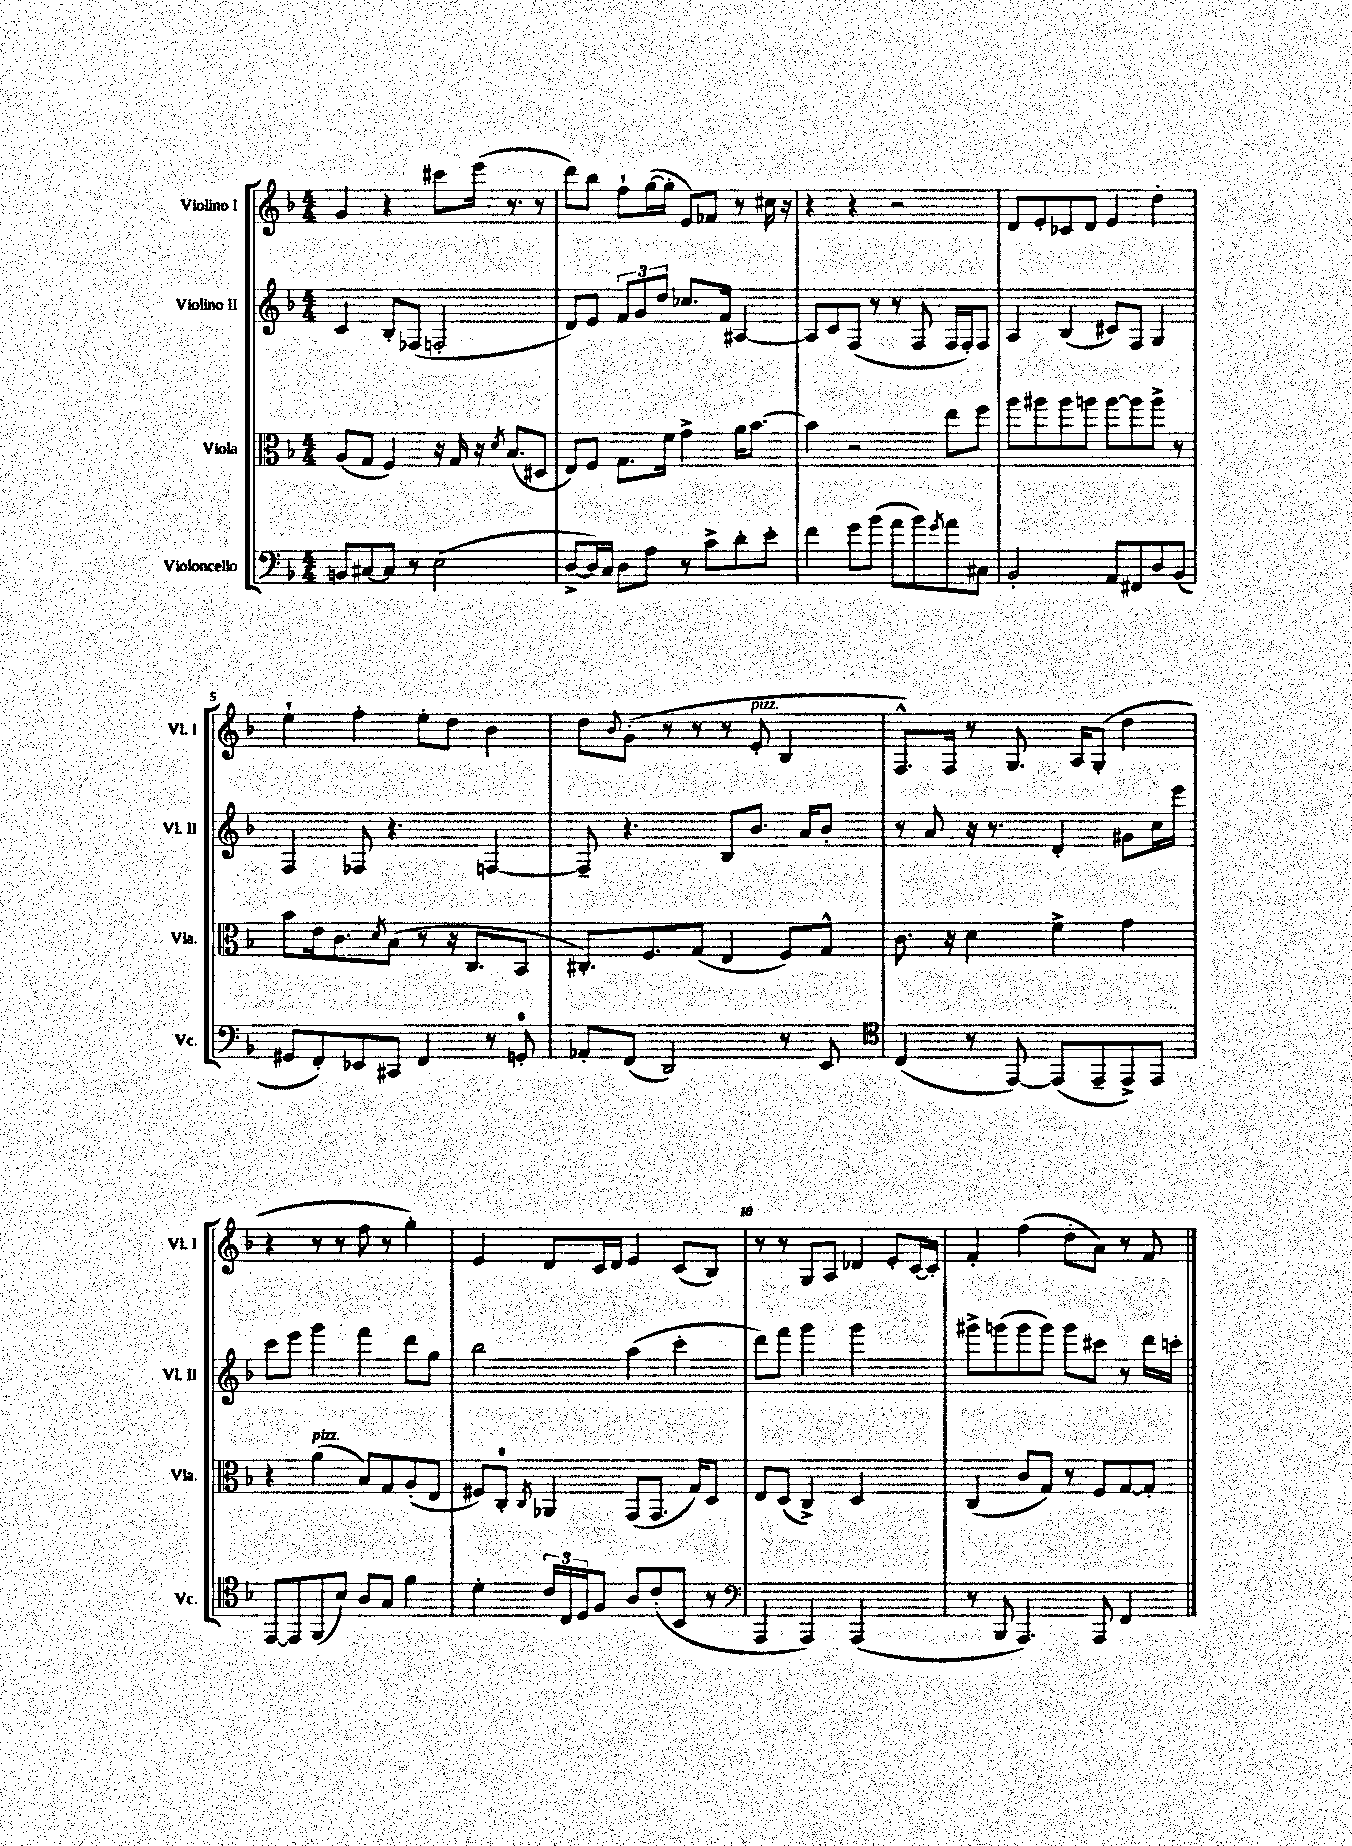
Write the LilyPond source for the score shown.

<<
\new StaffGroup <<
\new Staff = "s0" \with { instrumentName = "Violino I" shortInstrumentName = "Vl. I" } {
    \clef treble \key f \major \numericTimeSignature \time 4/4
    g'4 r4 cis'''8 e'''16( r8. r8 |
    d'''8) bes''8 f''8-! g''16~( g''16-. e'8) fes'8 r8 cis''16 r16 |
    r4 r4 r2 |
    d'8 e'8-. ces'8 d'8 e'4 d''4-. |
    e''4-! f''4-. e''8-. d''8 bes'4 |
    d''8 \appoggiatura { bes'8 } g'8-.( r8 r8 r8 e'8-.^\markup { \italic "pizz." } bes4 |
    f8.-^) f16 r8 g8. a16 g8-.( d''4 |
    r4 r8 r8 f''8 r8 g''4-.) |
    e'4 d'8 c'16 d'16 e'4 c'8( bes8) |
    r8 r8 g8 a8 des'4 e'8-. c'16~ c'16-. |
    f'4-. f''4( d''8-. a'8) r8 f'8 \bar "|." |
}
\new Staff = "s1" \with { instrumentName = "Violino II" shortInstrumentName = "Vl. II" } {
    \clef treble \key f \major \numericTimeSignature \time 4/4
    c'4 bes8-. fes8( f2-. |
    d'8) e'8 \tuplet 3/2 { f'8 g'8 d''8 } ces''8. f'16 ais4~ |
    ais8 c'8 f8( r8 r8 f8 f16 f16-.) f8 |
    a4 bes4( cis'8) f8 g4 |
    f4 fes8 r4. f4~ |
    f8-- r4. bes8 bes'8. a'16 bes'8-. |
    r8 a'8 r16 r8. d'4-. gis'8 c''16 e'''16 |
    c'''8 e'''8 g'''4 f'''4 d'''8 g''8 |
    bes''2 a''4( c'''4-. |
    d'''8) f'''8 g'''4 g'''2 |
    gis'''8-> g'''8( g'''8 g'''8) g'''8 cis'''8 r8 d'''16 c'''16-. \bar "|." |
}
\new Staff = "s2" \with { instrumentName = "Viola" shortInstrumentName = "Vla." } {
    \clef alto \key f \major \numericTimeSignature \time 4/4
    a8( g8 f4) r16 g16 r16 \acciaccatura { d'8 } bes8.( dis8 |
    e8) f8 g8. f'16 g'4-> a'16 bes'8.~ |
    bes'4 r2 e''8 f''8 |
    a''8 ais''8 ais''8 a''8 a''8~ a''8 a''8-> r8 |
    bes'8 e'16 c'8. \acciaccatura { d'8 } bes8( r8 r16 c8. bes,8 |
    cis8.-.) f8. g8( e4 f8) g8-^ |
    c'8. r16 d'4 f'4-> g'4 |
    r4 a'4^\markup { \italic "pizz." }( bes8) g8 a8-.( e8 |
    fis8) c8-0-. \acciaccatura { c8 } aes,4 g,8( g,8. g16) d8 |
    e8 d8( c4->) d2 |
    c4( c'8 g8) r8 f8 g8~ g8-. \bar "|." |
}
\new Staff = "s3" \with { instrumentName = "Violoncello" shortInstrumentName = "Vc." } {
    \clef bass \key f \major \numericTimeSignature \time 4/4
    b,8 cis8~ cis8 r8 e2( |
    d8~-> d16) c16 d8 a8 r8 c'8-> d'8-. e'8-. |
    f'4 g'8 bes'8( a'8 bes'8) \acciaccatura { g'8 } a'8 cis8 |
    bes,2-. a,8 fis,8 d8 bes,8( |
    gis,8 f,8-.) ees,8 cis,8 f,4 r8 g,8-0-. |
    aes,8-. f,8( d,2) r8 e,8 |
    \clef tenor c4( r8 e,8~) e,8( e,8-- e,8->) e,8 |
    e,8~ e,8 f,8( bes8) a8 g8 f'4 |
    d'4-. \tuplet 3/2 { c'16 c16 d16 } f8 a8 c'8-.( bes,8 r8 |
    \clef bass a,,4 a,,4) a,,2( |
    r8 bes,,8 a,,4.) a,,8 f,4 \bar "|." |
}
>>
>>
\layout { \context { \Score \override BarNumber.break-visibility = ##(#f #t #t) barNumberVisibility = #(every-nth-bar-number-visible 5) } }
